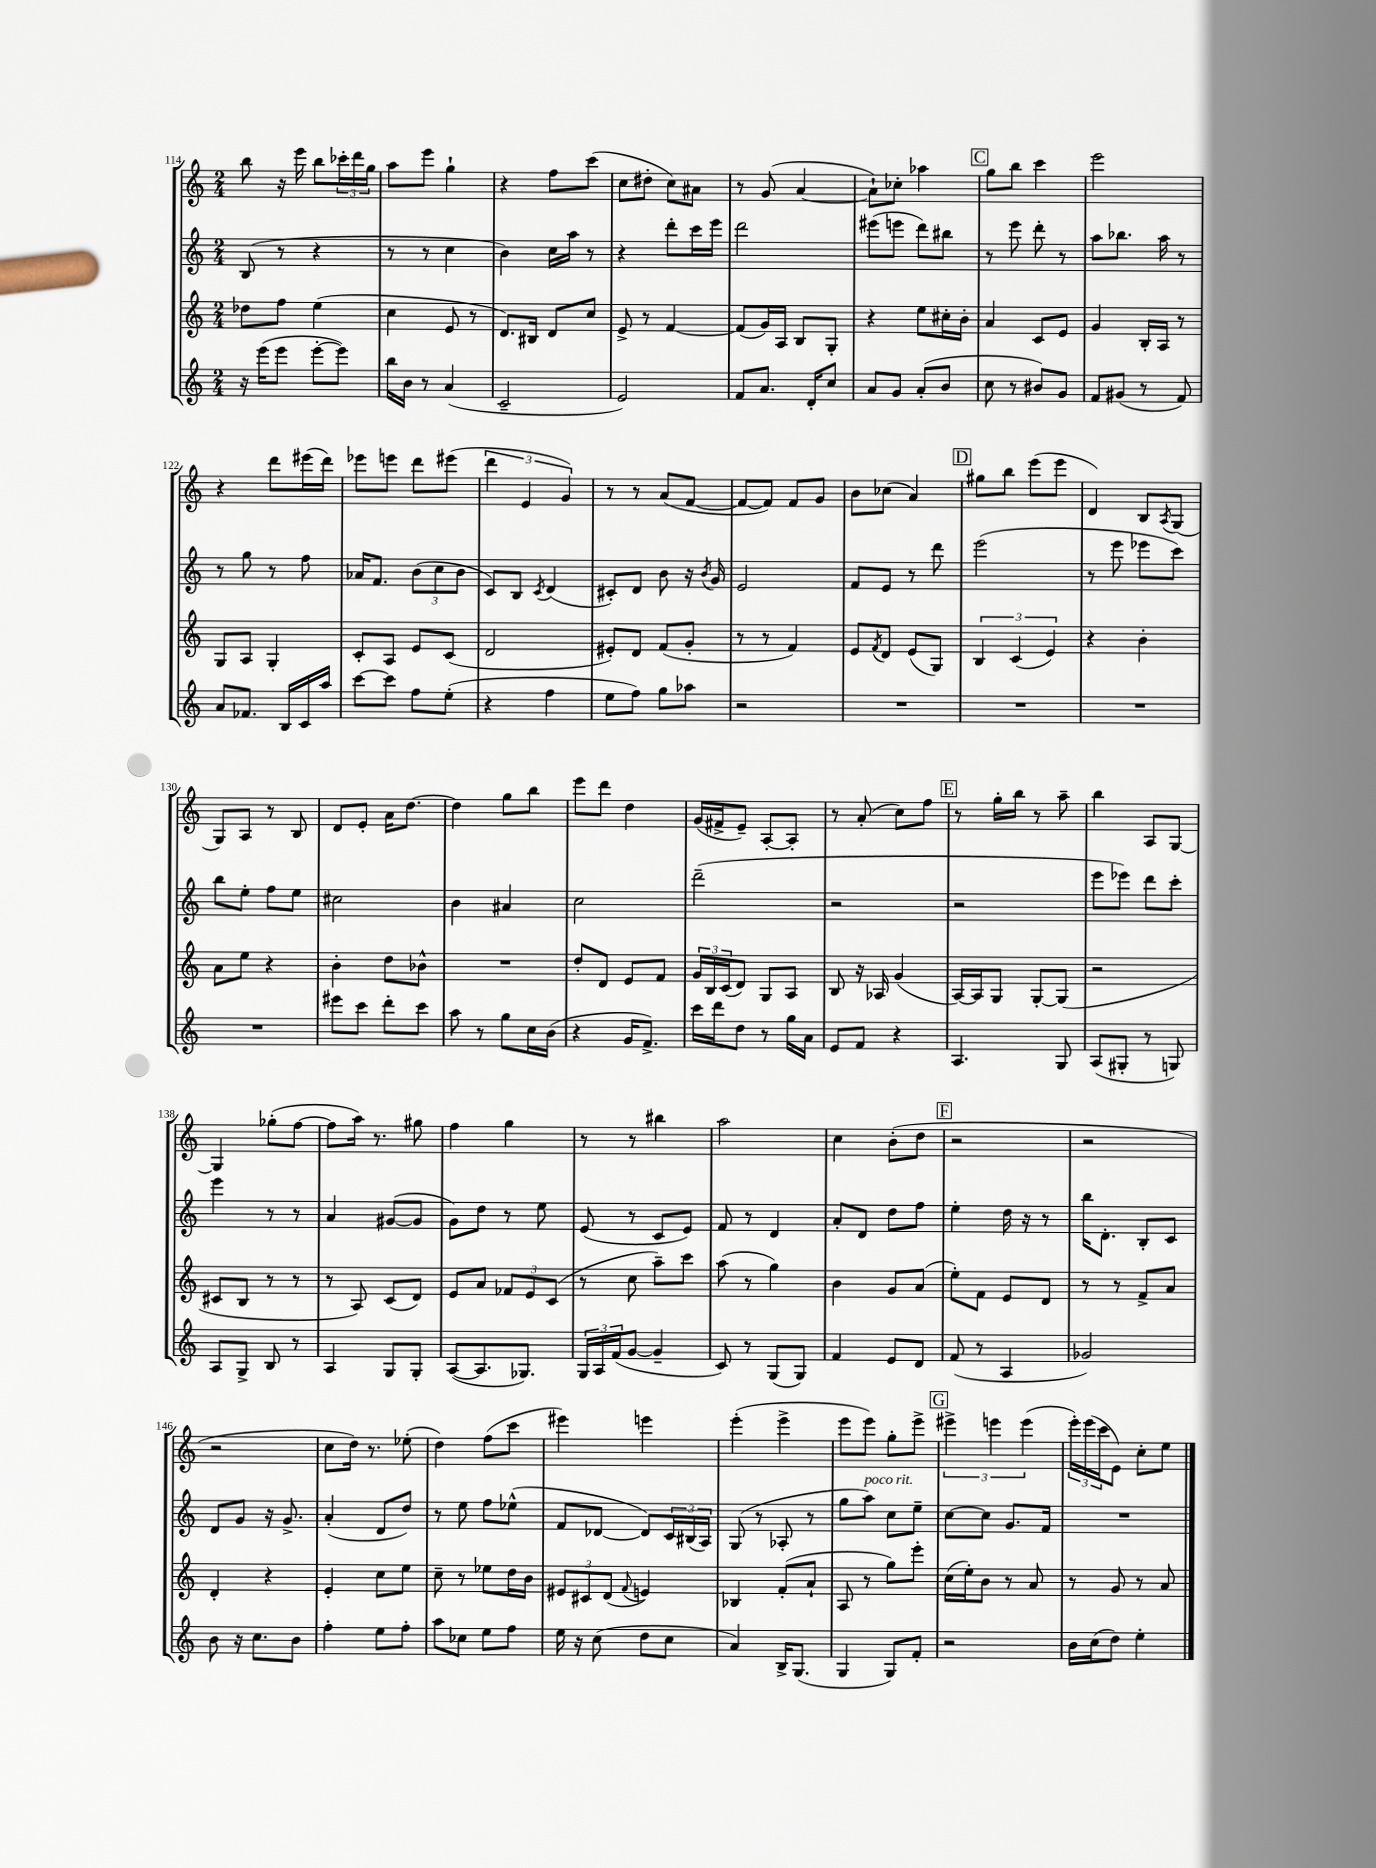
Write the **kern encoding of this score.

**kern	**kern	**kern	**kern
*part4	*part3	*part2	*part1
*staff4	*staff3	*staff2	*staff1
*clefG2	*clefG2	*clefG2	*clefG2
*k[]	*k[]	*k[]	*k[]
*M2/4	*M2/4	*M2/4	*M2/4
=114	=114	=114	=114
16r	8dd-X\L	(8B/	8bb\
(16eee\KL	.	.	.
8eee\J	8ff\J	8r	16r
.	.	.	16eee\
[8eee'\L	(4ee\	4r	8bb\L
8eee\J])	.	.	24ccc-X'\L
.	.	.	24ddd\
.	.	.	24gg\JJ
=115	=115	=115	=115
16bb\LL	4cc\	8r	8aa\L
16b\JJ	.	.	.
8r	.	8r	8eee\J
(4a/	8e/	4cc\	4gg`\
.	8r	.	.
=116	=116	=116	=116
2c~/	8.d/L)	4b\)	4r
.	16B#X/Jk	.	.
.	8d/L	16cc\LL	8ff\L
.	.	16aa\JJ	.
.	8cc/J	8r	(8ccc\J
=117	=117	=117	=117
2e/)	8e^/	4r	8cc\L
.	8r	.	8dd#X'\J
.	[4f/	8ddd'\L	8cc\L)
.	.	16ccc\L	8a#X\J
.	.	16eee\JJ	.
=118	=118	=118	=118
8f/L	(8f/L]	2ddd\	8r
8.a/J	16g/L)	.	(8g/
.	16A/JJ	.	.
.	8B/L	.	[4a/
16d'/KL	.	.	.
8cc/J	8G'/J	.	.
=119	=119	=119	=119
8a/L	4r	(8eee#X\L	8a`\L])
8g/J	.	8eeen\J	8cc-X'\J
(8a'/L	8ee\L	8ddd\L)	4aa-X\
8b/J	16cc#X'\L	8bb#X\J	.
.	16b'\JJ	.	.
!!LO:REH:place=s1:t=C
=120	=120	=120	=120
8cc\	4a/	8r	8gg\L
8r	.	8eee\	8bb\J
8b#X/L)	8c/L	8ddd'\	4ccc\
8g/J	8e/J	8r	.
=121	=121	=121	=121
8f/L	4g/	8aa\L	2eee\
(8g#X/J	.	8.bb-X\J	.
8r	16B'/LL	.	.
.	16A/JJ	16aa\	.
8f/)	8r	8r	.
!!LO:LB:g=z
=122	=122	=122	=122
8a/L	8G/L	8r	4r
8.f-X/J	8A/J	8gg\	.
.	4G'/	8r	8ddd\L
16B/LL	.	.	.
16c/	.	8ff\	(16eee#X\L
16aa/JJ	.	.	16ddd\JJ)
=123	=123	=123	=123
[8ccc\L	8c'/L	16a-X/KL	8eee-X\L
.	.	8.f/J	.
8ccc\J]	8A/J	.	8eeen\J
8ff\L	8e/L	(12b\L	8ddd\L
.	.	12cc\	.
(8ee'\J	(8c/J	.	(8eee#X\J
.	.	12b\J	.
=124	=124	=124	=124
4r	2d/	8c/L)	6ddd\
.	.	8B/J	.
.	.	.	6e/
.	.	8qc/	.
4ff\	.	(4d/	.
.	.	.	6g/)
=125	=125	=125	=125
8ee\L	8e#X'/L)	8c#X'/L)	8r
8ff\J)	8d/J	8d/J	8r
8gg\L	(8f/L	8b\	(8a/L
8aa-X\J	8g'/J	16r	[8f/J
.	.	8qb/	.
.	.	16g/	.
=126	=126	=126	=126
2r	8r	2e/	8f/L_
.	8r	.	8f/J])
.	4f/)	.	8f/L
.	.	.	8g/J
=127	=127	=127	=127
2r	8e/L	8f/L	8b\L
.	8qf/	.	.
.	8d/J	8e/J	(8cc-X\J
.	(8e/L	8r	4a/)
.	8G/J)	8ddd\	.
!!LO:REH:place=s1:t=D
=128	=128	=128	=128
2r	6B/	(2eee\	8gg#X\L
.	.	.	8bb\J
.	(6c/	.	.
.	.	.	(8eee\L
.	6e/)	.	.
.	.	.	8eee\J
=129	=129	=129	=129
2r	4r	8r	4d/)
.	.	8eee\	.
.	4b'\	8eee-X\L	8B/L
.	.	.	8qA/
.	.	8ccc\J)	(8G/J
!!LO:LB:g=z
=130	=130	=130	=130
2r	8a\L	8bb\L	8G/L)
.	8ee\J	8ee'\J	8A/J
.	4r	8ff\L	8r
.	.	8ee\J	8B/
=131	=131	=131	=131
8eee#X\L	4b'\	2cc#X\	8d/L
8ccc\J	.	.	8e'/J
8ddd'\L	8dd\L	.	16a\KL
.	.	.	[8.dd\J
8ccc\J	8b-X^^\J	.	.
=132	=132	=132	=132
8aa\	2r	4b\	4dd\]
8r	.	.	.
8gg\L	.	4a#X/	8gg\L
16cc\L	.	.	8bb\J
(16b\JJ	.	.	.
=133	=133	=133	=133
4r	8dd'/L	2cc\	8eee\L
.	8d/J	.	8ddd\J
16g/KL	8e/L	.	4dd\
8.f^/J)	.	.	.
.	8f/J	.	.
=134	=134	=134	=134
16ccc\LL	24g/LL	(2ddd~\	(16g/LL
.	24B/	.	.
16ddd\J	.	.	16f#X^/J
.	(24c/J	.	.
8dd\J	8d/J)	.	8e~/J)
8r	8G/L	.	[8A'/L
16gg\LL	8A/J	.	8A'/J]
16a\JJ	.	.	.
=135	=135	=135	=135
8e/L	8B/	2r	8r
8f/J	16r	.	(8a'/
.	16A-X/	.	.
4r	(4g/	.	8cc\L)
.	.	.	8ff\J
!!LO:REH:place=s1:t=E
=136	=136	=136	=136
4.A/	[16A/LL)	2r	8r
.	16A/J]	.	.
.	8G/J	.	16gg'\LL
.	.	.	16bb\JJ
.	[8G'/L	.	8r
8G/	(8G/J]	.	8aa~\
=137	=137	=137	=137
(8A/L	2r	8eee\L	4bb\
8G#X'/J	.	8eee-X\J)	.
8r	.	8ddd\L	8A/L
8Gn/)	.	8ccc'\J	[8G/J
!!LO:LB:g=z
=138	=138	=138	=138
8A/L	8c#X/L	4eee\	4G/]
8G^/J	8B/J	.	.
8B/	8r	8r	(8gg-X'\L
8r	8r	8r	[8ff\J
=139	=139	=139	=139
4A/	8r	4a/	8ff\L]
.	8A/)	.	16aa\Jk)
.	.	.	8.r
8G/L	(8c/L	([8g#X/L	.
8G'/J	8d/J)	8g#/J]	8gg#X\
=140	=140	=140	=140
([8A/L	8e/L	8g\L)	4ff\
8.A/]	8a/J	8dd\J	.
.	12f-X/L	8r	4gg\
8.G-X/J)	.	.	.
.	12e/	.	.
.	.	8ee\	.
.	(12c/J	.	.
=141	=141	=141	=141
24G/LL	8r	(8e/	8r
24A/	.	.	.
(24f/J	.	.	.
[8g/J	8cc\	8r	8r
4g~/]	8aa~\L)	8c/L	4bb#X\
.	8ccc\J	8e/J)	.
=142	=142	=142	=142
8c/)	(8aa\	8f/	2aa\
8r	8r	8r	.
(8G/L	4gg\)	4d/	.
8G/J)	.	.	.
=143	=143	=143	=143
4f/	4b\	8a'/L	4cc\
.	.	8d/J	.
8e/L	8g/L	8dd\L	(8b'\L
8d/J	(8a/J	8ff\J	8dd\J
!!LO:REH:place=s1:t=F
=144	=144	=144	=144
(8f/	8ee'\L)	4ee'\	2r
8r	8f\J	.	.
4A/	8e/L	16dd\	.
.	.	16r	.
.	8d/J	8r	.
=145	=145	=145	=145
2g-X/)	8r	16bb\KL	2r
.	.	8.d'\J	.
.	8r	.	.
.	8f^/L	8B'/L	.
.	8a/J	8c/J	.
!!LO:LB:g=z
=146	=146	=146	=146
8b\	4d'/	8d/L	2r
16r	.	8g/J	.
8.cc\L	.	.	.
.	4r	16r	.
.	.	8.g^/	.
8b\J	.	.	.
=147	=147	=147	=147
4ff'\	4e'/	(4a'/	8cc\L
.	.	.	16dd\Jk)
.	.	.	8.r
8ee\L	8cc\L	8d/L	.
8ff'\J	8ee\J	8dd/J)	(8ee-X'\
=148	=148	=148	=148
8aa\L	8cc~\	8r	4dd\)
8cc-X\J	8r	8ee\	.
8ee\L	8ee-X\L	8ff\L	(8ff\L
8ff\J	16dd\L	(8ee-X^^\J	8ccc\J
.	16b\JJ	.	.
=149	=149	=149	=149
16ee\	12e#X/L	8f/L	4eee#X\)
16r	.	.	.
.	12c#X/	.	.
(8cc\	.	[8d-X/J	.
.	(12d/J	.	.
.	8qqf/	.	.
8dd\L	4en/)	8d-/L])	4eeen\
8cc\J	.	24c/L	.
.	.	(24B#X/	.
.	.	24A/JJ)	.
=150	=150	=150	=150
4a/)	4B-X/	(8G/	(4eee'\
.	.	8r	.
16B^/KL	(8f'/L	8A-X'/	4eee^\
(8.G/J	.	.	.
.	8a`/J	8r	.
=151	=151	=151	=151
4G/	8A/	8gg\L	8eee\L
!	!	!LO:TX:a:i:t=poco rit.	!
.	8r	8aa\J)	8eee\J)
8G/L)	8gg\L)	8cc\L	8gg'\L
8f'/J	8eee'\J	8ee~\J	8eee^\J
!!LO:REH:place=s1:t=G
=152	=152	=152	=152
2r	(16cc\LL	[8cc\L	6eee#X^\
.	16ee'\J)	.	.
.	8b\J	8cc\J]	.
.	.	.	6eeen\
.	8r	8.g/L	.
.	.	.	(6eee\
.	8a/	.	.
.	.	16f/Jk	.
=153	=153	=153	=153
16b\LL	8r	2r	24eee'\LL)
.	.	.	(24eee\
(16cc\J	.	.	.
.	.	.	24ccc\J
8dd\J)	8g/	.	8e\J)
4ee'\	8r	.	8cc'\L
.	8a/	.	8ee\J
==	==	==	==
*-	*-	*-	*-
